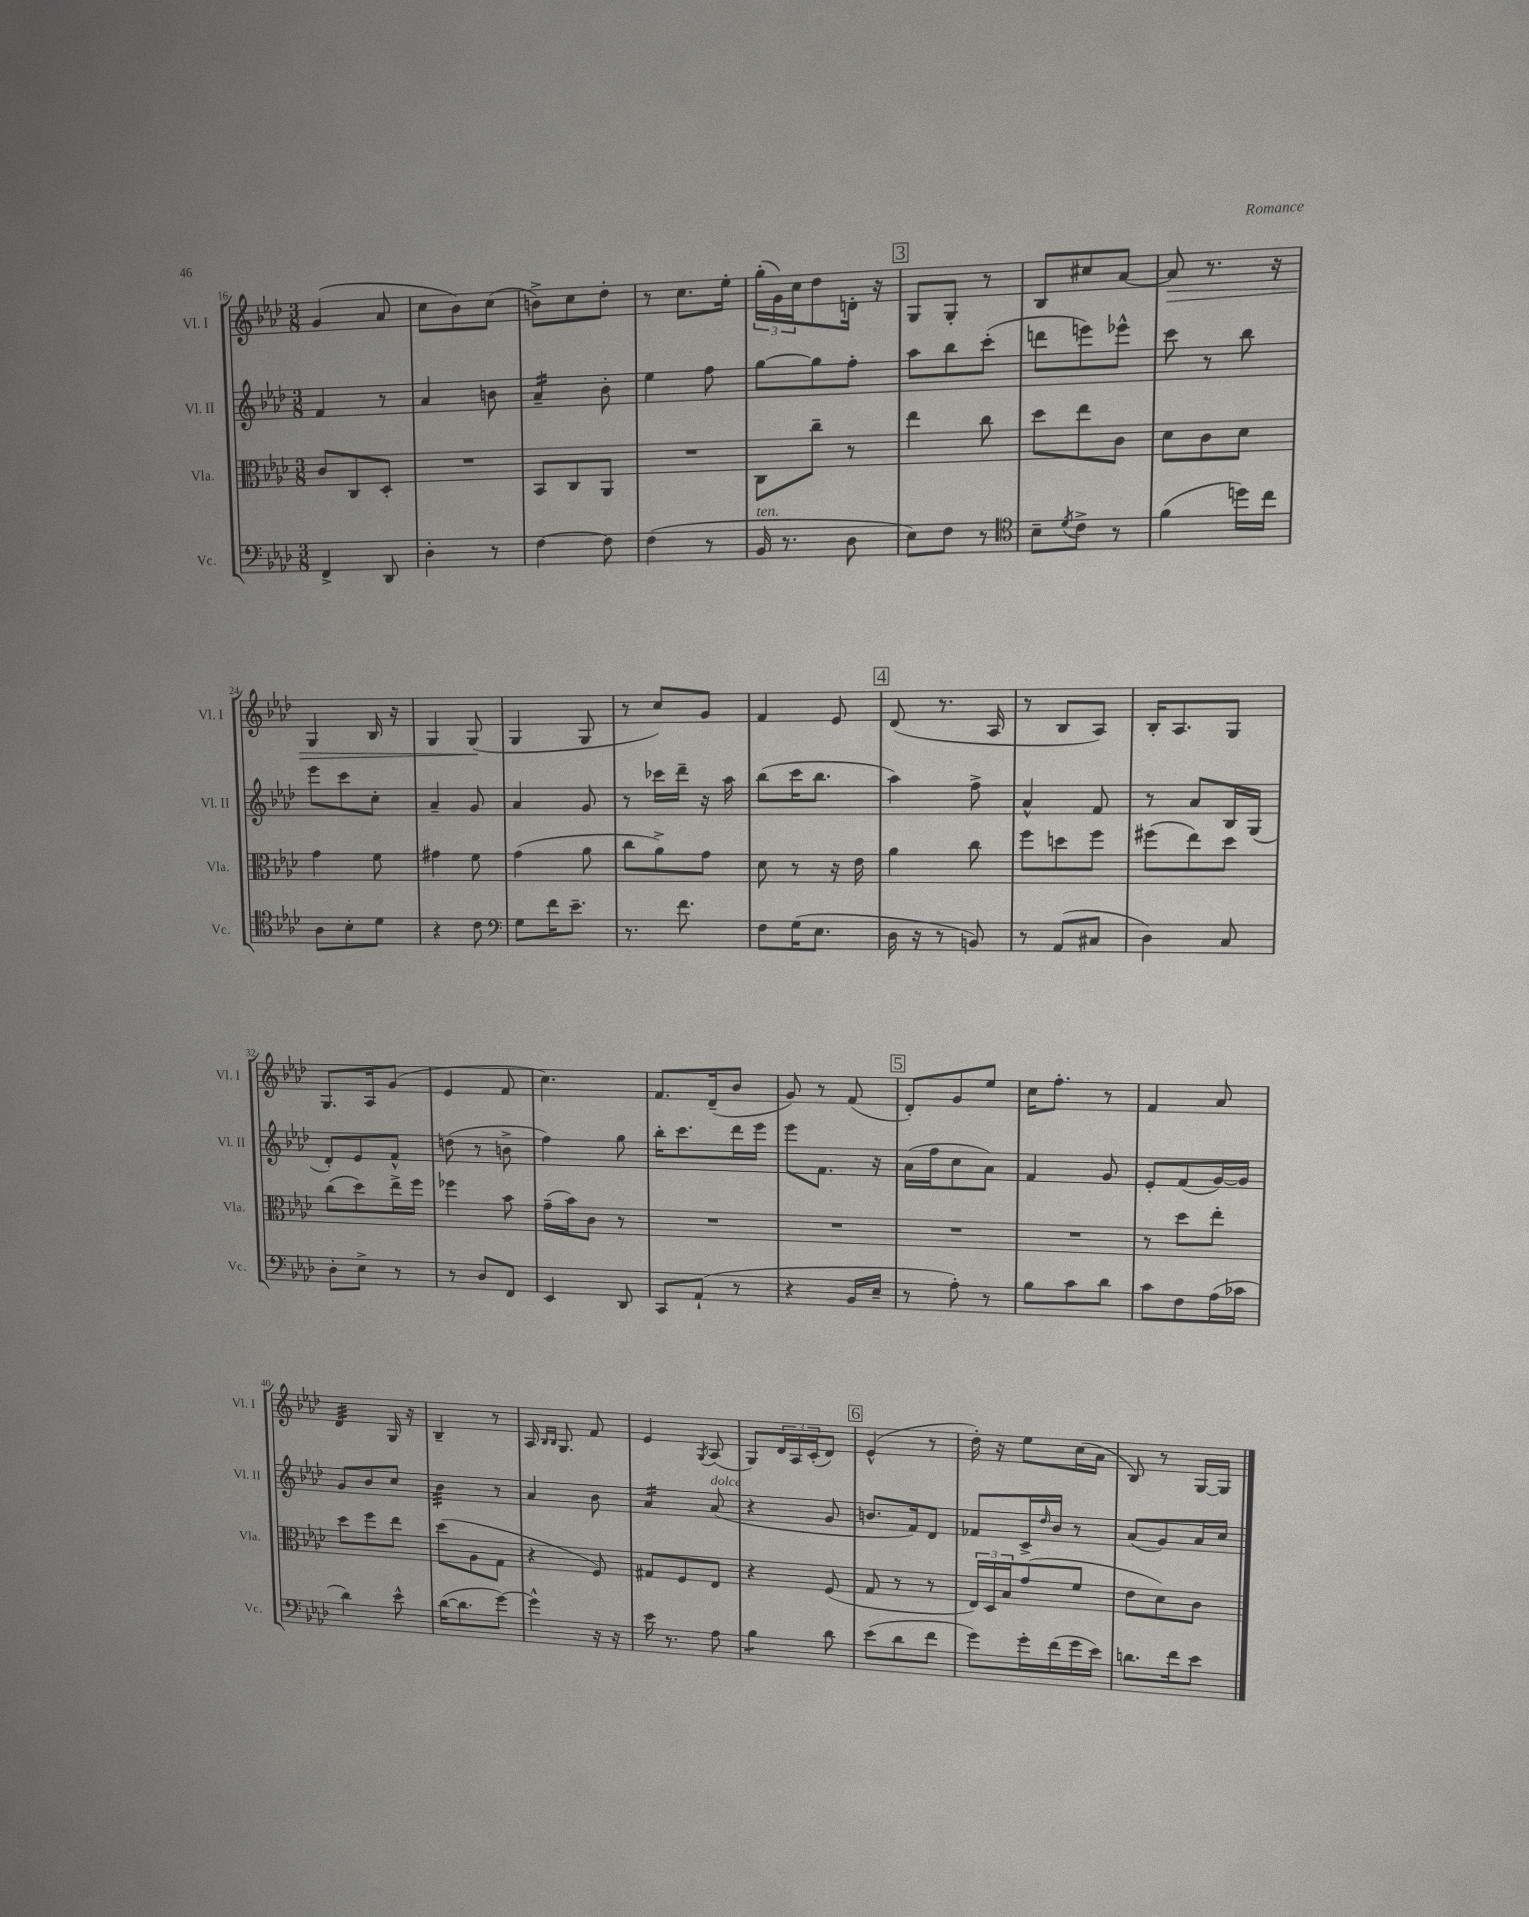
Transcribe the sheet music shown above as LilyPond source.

<<
\new StaffGroup <<
\new Staff = "s0" \with { instrumentName = "Vl. I" shortInstrumentName = "Vl. I" } {
    \clef treble \key aes \major \numericTimeSignature \time 3/8
    g'4( aes'8 |
    c''8 bes'8) c''8( |
    b'8->) c''8 des''8-. |
    r8 c''8. ees''16-. |
    \tuplet 3/2 { g''16-.( g'16) c''16 } des''8 d'16-. r16 |
    \mark \markup { \box "3" } g8 g8-. r8 |
    bes8 cis''8 aes'8~ |
    aes'8\> r8. r16 |
    g4 bes16 r16 |
    g4 g8\!( |
    g4 g8 |
    r8 c''8) g'8 |
    f'4 ees'8 |
    \mark \markup { \box "4" } des'8( r8. aes16 |
    r8 bes8 aes8) |
    bes16-. aes8. g8 |
    g8. aes16 g'8( |
    ees'4 f'8 |
    c''4.) |
    f'8. des'16--( bes'8 |
    g'8) r8 f'8( |
    \mark \markup { \box "5" } des'8-.) g'8 ees''8 |
    c''16 f''8.-. r8 |
    f'4 aes'8 |
    des'4:32 g16 r16 |
    bes4-- r8 |
    aes16 \grace { bes16 bes16 } g8. f'8 |
    ees'4 \acciaccatura { g8 } aes8( |
    g8) \tuplet 3/2 { des'16 aes16 c'16-.( } des'8) |
    \mark \markup { \box "6" } ees'4-^( r8 |
    des''16-.) r16 ees''8 c''16( aes'16 |
    bes8) r8 g16~ g16 \bar "|." |
}
\new Staff = "s1" \with { instrumentName = "Vl. II" shortInstrumentName = "Vl. II" } {
    \clef treble \key aes \major \numericTimeSignature \time 3/8
    f'4 r8 |
    aes'4 b'8 |
    aes'4:16-- bes'8-. |
    ees''4 f''8 |
    g''8~ g''8 f''8-. |
    \mark \markup { \box "3" } aes''8 bes''8 c'''8-.( |
    d'''8 e'''8) ees'''8-^ |
    c'''8 r8 bes''8 |
    ees'''8 c'''8 c''8-. |
    aes'4-- g'8 |
    aes'4 g'8 |
    r8 ces'''16 des'''16-- r16 aes''16 |
    bes''8( c'''16 bes''8. |
    \mark \markup { \box "4" } aes''4) f''8-> |
    aes'4-^ f'8 |
    r8 aes'8 bes16 g16( |
    des'8-.) ees'8 f'8-^ |
    d''8( r8 b'8-> |
    f''4) g''8 |
    bes''16-. c'''8. des'''16 ees'''16 |
    ees'''8 f'8. r16 |
    \mark \markup { \box "5" } aes'16( f''16 c''8 aes'8) |
    f'4 g'8 |
    ees'8-. f'8( g'16~) g'16 |
    g'8 bes'8 c''8 |
    bes'4:32 r8 |
    aes'4 bes'8 |
    aes'4:16 aes'8^\markup { \italic "dolce" }( |
    r4 g'8 |
    \mark \markup { \box "6" } b'8. f'16) des'8 |
    fes'8 c'16-> \grace { des''16 } bes'16 r8 |
    aes'8( g'8) aes'16 c''16 \bar "|." |
}
\new Staff = "s2" \with { instrumentName = "Vla." shortInstrumentName = "Vla." } {
    \clef alto \key aes \major \numericTimeSignature \time 3/8
    c'8 c8 des8-. |
    R4. |
    bes,8 c8 aes,8 |
    R4. |
    c8 c''8-- r8 |
    \mark \markup { \box "3" } ees''4 c''8 |
    des''8 ees''8 c'8 |
    des'8 c'8 des'8 |
    g'4 f'8 |
    gis'4 f'8 |
    g'4( aes'8 |
    c''8 aes'8->) g'8 |
    des'8 r8 r16 ees'16 |
    \mark \markup { \box "4" } aes'4 c''8 |
    f''8 d''8 f''8 |
    fis''8( ees''8) des''8 |
    c''8( des''8) ees''16-> f''16 |
    fes''4 bes'8 |
    g'16--( bes'16) c'8 r8 |
    R4. |
    R4. |
    \mark \markup { \box "5" } R4. |
    R4. |
    r8 des''8 ees''8-. |
    des''8 f''8 ees''8 |
    des''8( aes8 g8 |
    r4 f8) |
    gis8 f8 ees8 |
    r4 f8( |
    \mark \markup { \box "6" } g8 r8 r8 |
    \tuplet 3/2 { ees16) des16 bes16 } g'8( f'8 |
    ees'8 des'8) c'8 \bar "|." |
}
\new Staff = "s3" \with { instrumentName = "Vc." shortInstrumentName = "Vc." } {
    \clef bass \key aes \major \numericTimeSignature \time 3/8
    f,4-> des,8 |
    des4-. r8 |
    f4~ f8 |
    f4( r8 |
    bes,16^\markup { \italic "ten." } r8. des8 |
    \mark \markup { \box "3" } ees8) f8 r8 |
    \clef tenor bes8-- \acciaccatura { des'8 } c'8-> r8 |
    f'4( d''16) c''16 |
    aes8 bes8-. des'8 |
    r4 c'8 |
    \clef bass g8 f'16 ees'8.-- |
    r8. f'8. |
    f8 g16( ees8. |
    \mark \markup { \box "4" } des16 r16 r8 b,8) |
    r8 aes,8( cis8 |
    des4) c8 |
    des8-. ees8-> r8 |
    r8 des8 f,8 |
    ees,4 des,8 |
    c,8 aes,8-!( r8 |
    r4 bes,16 ees16-- |
    \mark \markup { \box "5" } r8 aes8-.) r8 |
    bes8 c'8 des'8 |
    c'8 f8 aes16( ces'16 |
    des'4) ees'8-^ |
    des'16~( des'8. g'8~) |
    g'4-^ r16 r16 |
    ees'16 r8. aes8 |
    bes4:8 des'8 |
    \mark \markup { \box "6" } ees'8( des'8 f'8 |
    g'8) g'16-. f'16( g'16 ees'16) |
    d'8. f'16 ees'8 \bar "|." |
}
>>
>>
\layout { \context { \Score currentBarNumber = #16 } }
